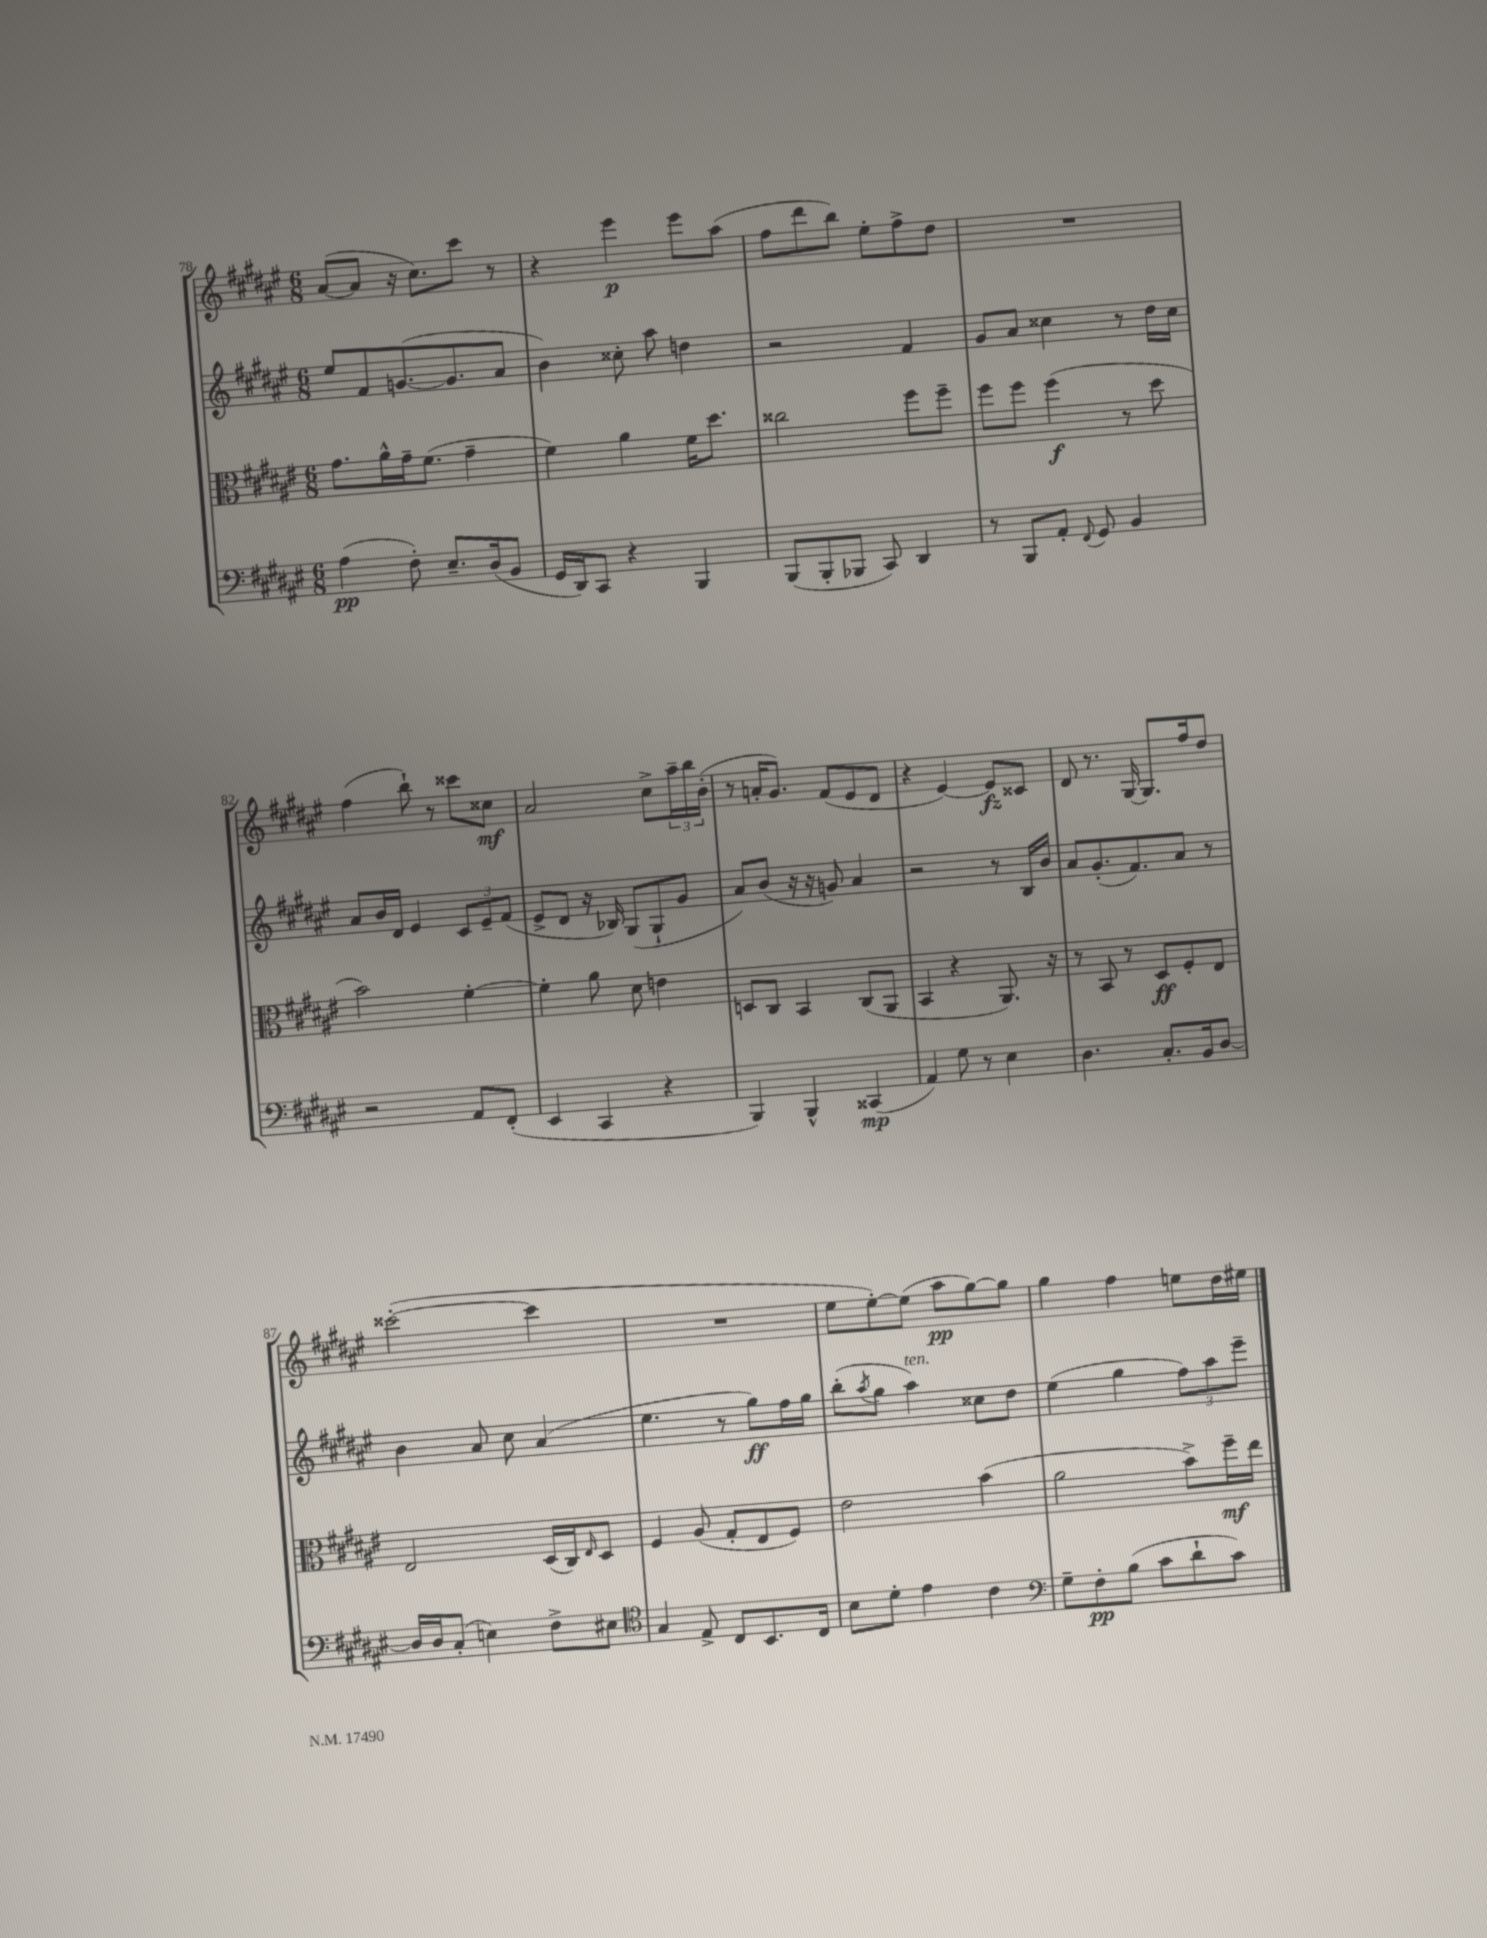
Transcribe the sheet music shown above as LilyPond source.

<<
\new StaffGroup <<
\new Staff = "s0" {
    \clef treble \key fis \major \numericTimeSignature \time 6/8
    ais'8~( ais'8 r16 cis''8.) cis'''8 r8 |
    r4 eis'''4\p eis'''8 ais''8( |
    fis''8 dis'''8 b''8) eis''8-. fis''8-> dis''8 |
    R2. |
    fis''4( b''8-!) r8 cisis'''8 cisis''8\mf |
    ais'2 cis''8-> \tuplet 3/2 { ais''16-- b''16 b'16-.( } |
    r8 a'16-. gis'8.) fis'8( eis'8 dis'8 |
    r4 eis'4~) eis'8\fz cisis'8 |
    dis'8 r8. gis16~ gis8. fis''16 dis''8 |
    cisis'''2~-.( cisis'''4 |
    R2. |
    eis''8 eis''8~-.) eis''8( ais''8\pp gis''8~) gis''8 |
    gis''4 fis''4 e''8 dis''16 eis''16 \bar "|." |
}
\new Staff = "s1" {
    \clef treble \key fis \major \numericTimeSignature \time 6/8
    eis''8 fis'8 g'8.~( g'8. ais'8 |
    b'4) cisis''8-. ais''8 d''4 |
    r2 fis'4 |
    gis'8 ais'8 cisis''4 r8 dis''16 cisis''16 |
    ais'8 b'16 dis'16 eis'4 \tuplet 3/2 { cis'8 eis'8-- fis'8( } |
    eis'8-> dis'8 r16 bes16) gis8( gis8-! gis'8 |
    ais'8) b'8( r16 r16 g'8) ais'4 |
    r2 r8 b16 b'16 |
    ais'8 gis'8.-.( fis'8.) ais'8 r8 |
    b'4 ais'8 cis''8 ais'4( |
    eis''4. r8 gis''8\ff) fis''16 gis''16 |
    b''8-.( \acciaccatura { ais''8 } gis''8 ais''4^\markup { \italic "ten." }) cisis''8 dis''8 |
    eis''4( gis''4 \tuplet 3/2 { fis''8) ais''8 eis'''8-- } \bar "|." |
}
\new Staff = "s2" {
    \clef alto \key fis \major \numericTimeSignature \time 6/8
    gis'8. ais'16-^ gis'16-- fis'8.( gis'4-- |
    fis'4) ais'4 fis'16 dis''8. |
    cisis''2 fis''8 fis''8-- |
    fis''8 fis''8 fis''4\f( r8 dis''8 |
    b'2) fis'4~-. |
    fis'4-. ais'8 dis'8 e'4 |
    d8 cis8 b,4 cis8( ais,8 |
    b,4 r4 ais,8.) r16 |
    r8 b,8 r8 dis8\ff fis8-. eis8 |
    eis2 dis16( cis16) \grace { eis16 } dis8 |
    fis4 ais8( gis8-. eis8 fis8) |
    eis'2 b'4( |
    ais'2 b'8->) fis''16--\mf eis''16 \bar "|." |
}
\new Staff = "s3" {
    \clef bass \key fis \major \numericTimeSignature \time 6/8
    ais4\pp( fis8-.) eis8.-- dis16( b,8 |
    gis,16 dis,16) cis,8 r4 b,,4 |
    b,,8( b,,8-. bes,,8 cis,8) dis,4 |
    r8 b,,8 ais,8-. \appoggiatura { fis,8 } gis,8 b,4 |
    r2 ais,8 fis,8-.( |
    eis,4 cis,4 r4 |
    b,,4) b,,4-^ cisis,4\mp( |
    ais,4) gis8 r8 eis4 |
    dis4. cis8.-. b,16 dis8~ |
    dis16 dis16 cis8-.( e4) fis8-> eis8 |
    \clef tenor gis4 eis8-> cis8 b,8. cis16 |
    b8 dis'8-. eis'4 cis'4 |
    \clef bass gis8-- fis8-.\pp b8( cis'8 dis'8-! cis'8) \bar "|." |
}
>>
>>
\layout { \context { \Score currentBarNumber = #78 } }
